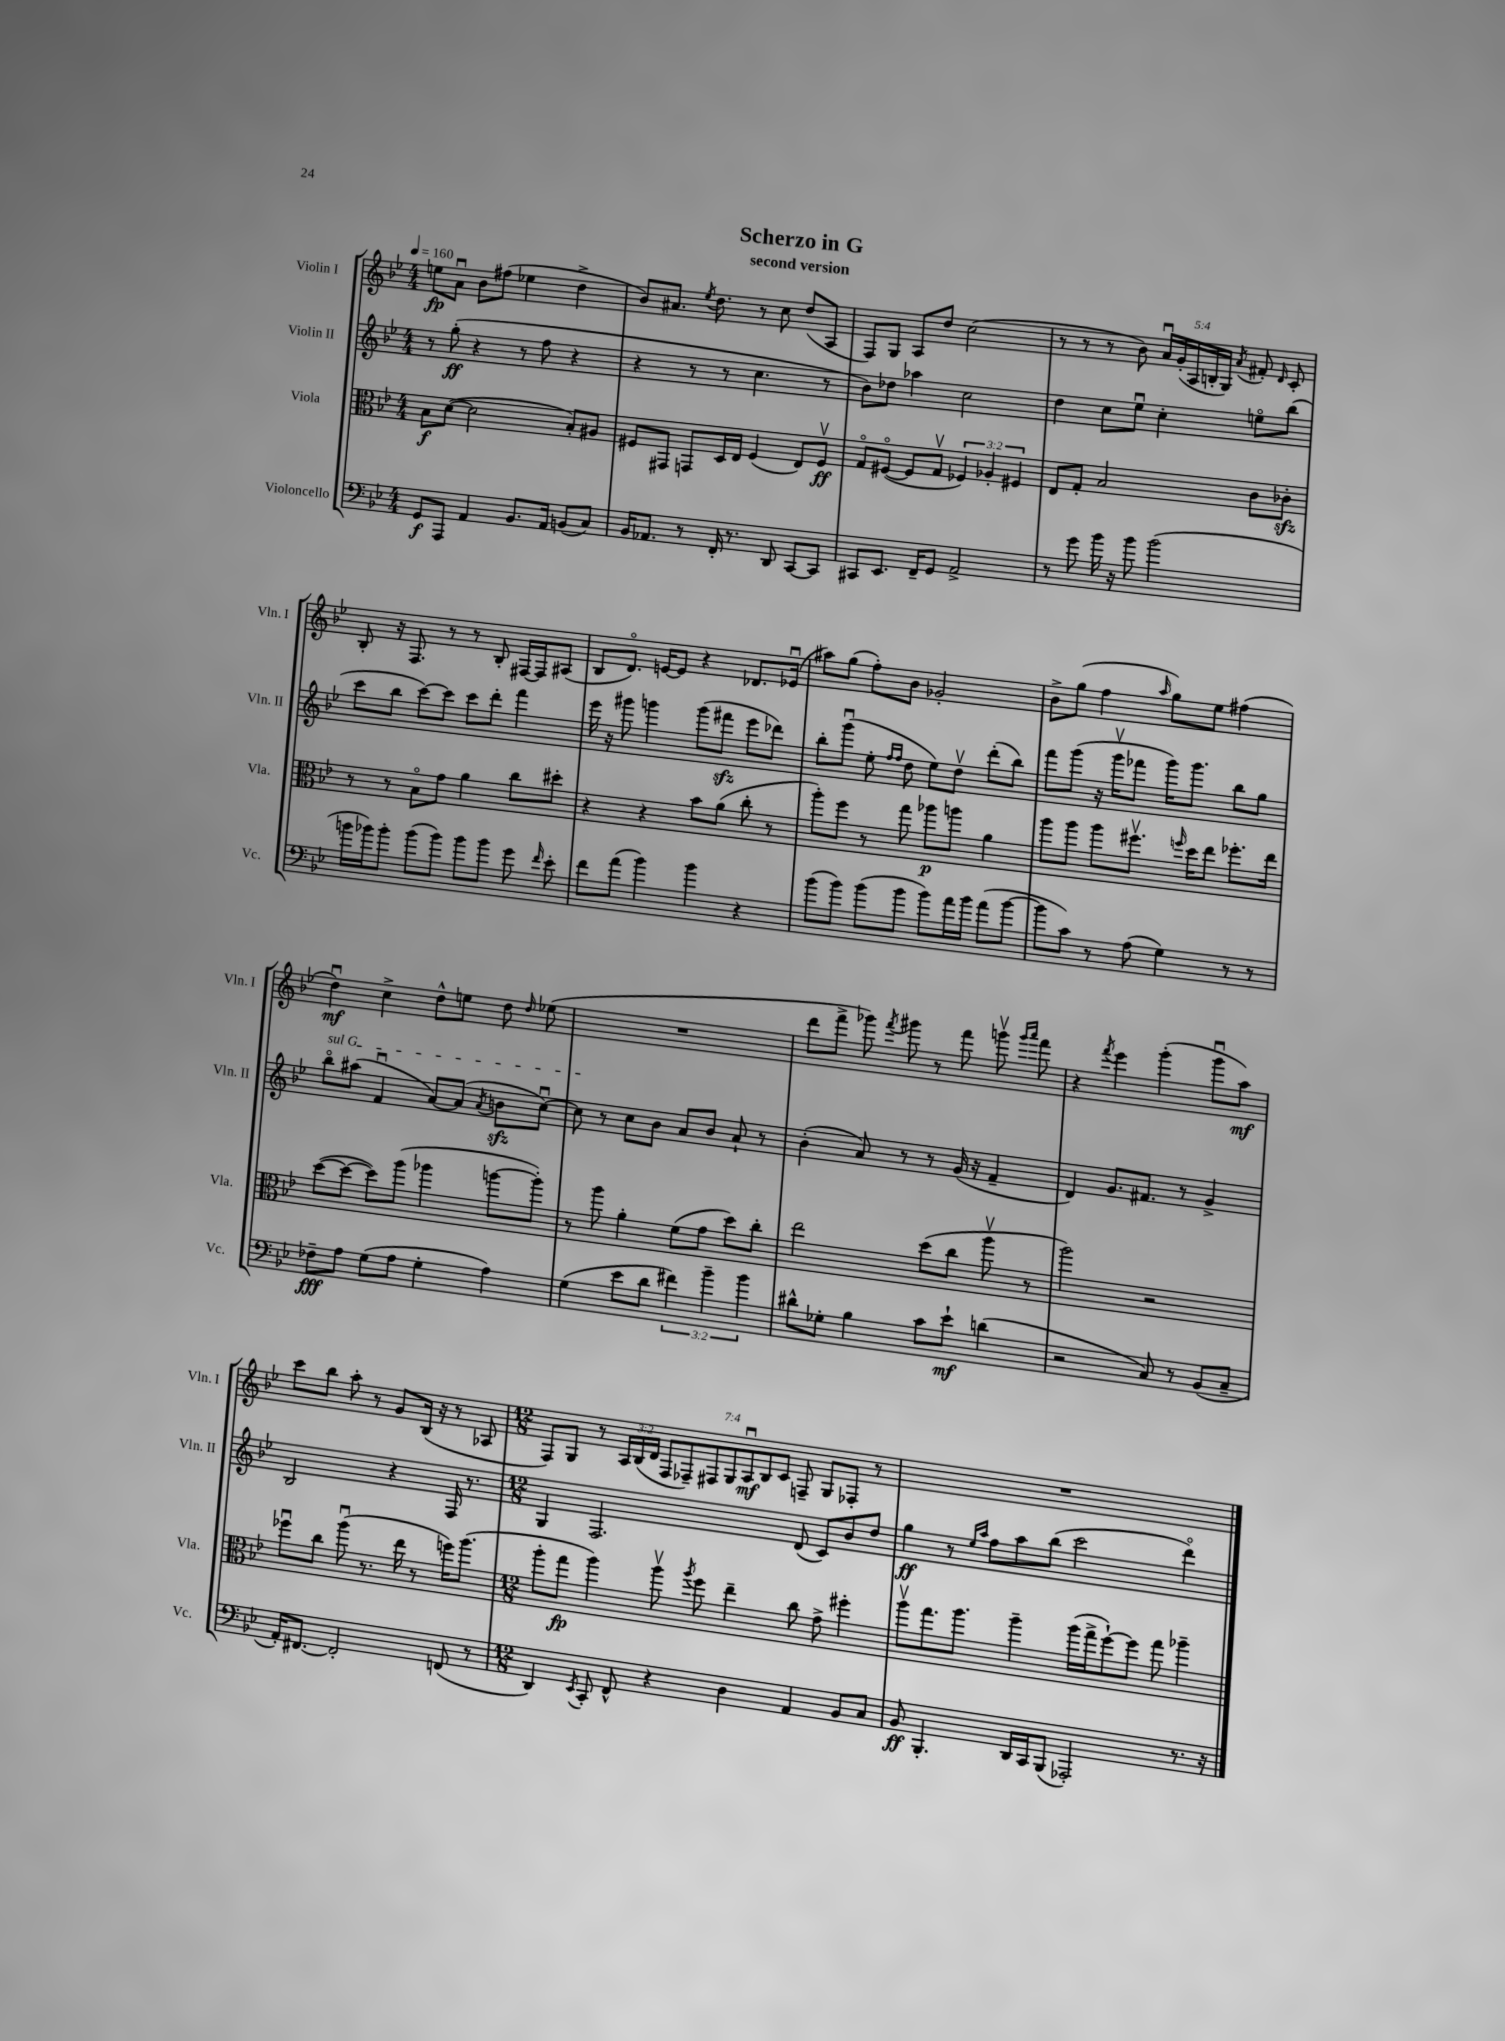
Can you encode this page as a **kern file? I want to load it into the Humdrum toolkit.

**kern	**kern	**kern	**kern
*staff4	*staff3	*staff2	*staff1
*clefF4	*clefC3	*clefG2	*clefG2
*k[b-e-]	*k[b-e-]	*k[b-e-]	*k[b-e-]
*M4/4	*M4/4	*M4/4	*M4/4
*MM160	*MM160	*MM160	*MM160
8GG	8B-	8r	8ee
8AAA	([8d	(8gg'	8au
4AA	2d]	4r	8b-
.	.	.	(8ff#
8.BB-	.	8r	4ee-
.	.	8ff	.
16AA	.	.	.
(8BB	8B-')	4r	4dd^
8C)	8A#	.	.
=	=	=	=
16BB-	8F#	4r	8b-)
8.AA-	.	.	.
.	8GG#	.	8.a#
8r	8GG	8r	.
.	.	.	8qee-
.	.	.	8.dd
16FF'	16D	8r	.
8.r	16E-	.	.
.	(4F#	4.cc	8r
8DD	.	.	8cc
[8CC	8E-)	.	(8dd
8CC]	8F#v	8r	8A
=	=	=	=
8CC#	8Go	8b-)	8F)
8.EE-	([8F#o	8dd-	8G
.	8F#]	4aa-	8A
16FF~	.	.	.
8GG	8Gv	.	8dd
2AA^	6F-)	2cc	(2cc
.	6A-'	.	.
.	6F#	.	.
=	=	=	=
8r	8E-	4dd	8r
8g	8G'	.	8r
16b-	2B-	8cc	8r
16r	.	.	.
8b-	.	8ee-u	8b-)
(2b-	.	4cc'	20au
.	.	.	(20g'
.	.	.	20A
.	.	.	20B'
.	.	.	20G)
.	.	.	8qa
.	8c	8eeo	8f#'
.	.	.	16qqd
.	8c-'	(8bb-	8c'
=	=	=	=
16b	8r	8ccc	8B-'
16b-)	.	.	.
8b-'	8r	8bb-	16r
.	.	.	8.F
(8b-	8B-o	[8ccc)	.
8b-)	8g	8ccc]	8r
8b-	4a	8ccc	8r
8b-	.	8ddd'	8B-'
8g	8cc	4fff	[16F#
.	.	.	16F#]
16qqf	.	.	.
8e-'	8dd#'	.	(8A#
=	=	=	=
8f	4r	16eee-	8B-
.	.	16r	.
(8a	.	8ggg#	8.do)
4b-)	4r	4ggg	.
.	.	.	[16e
.	.	.	8e]
4b-	8b-	(8ggg	4r
.	(8a	8fff#	.
4r	8cc'	8eee-	8.d-
.	8r	8ddd-)	.
.	.	.	(16e-u
=	=	=	=
(8b-	8aa')	8bb-'	8aa#)
8b-)	8ff	(8gggu	(8gg
(8b-	8r	8ee-'	8ff')
.	.	16qqff	.
.	.	16qqff	.
8b-	8gg	8dd	8b-
8b-)	8aa-	8ee-)	2g-'
16a	8aa	8ddv	.
16b-	.	.	.
(8a	4a	(8ddd'	.
[8b-	.	8bb-)	.
=	=	=	=
8b-]	8aa	8fff	8b-^
8c)	8aa	(8ggg	(8gg
8r	8aa	16r	4ff
.	.	16gggv	.
(8A	8.ff#v	8fff-	.
.	.	.	16qqaa
4G)	.	16ggg)	8gg)
.	16qqff	.	.
.	16dd	8.ggg	.
.	8ee-	.	8ee-
8r	8.ff-'	8bb-	(4ff#
8r	.	8gg	.
.	16ee-	.	.
=	=	=	=
8F-~	([8dd	8bb-o	4ddu)
8A	8dd_	(8aa#	.
(8G	8dd])	4fu	4cc^
8A	(8aa	.	.
4G'	4aa-	[8a)	8dd^^
.	.	(8a]	8ee
.	.	8qa	.
4A)	[8aa	8b	8dd
.	.	.	16qqdd
.	8aa'])	[8ccu)	(8ee-
=	=	=	=
(4G	8r	8cc]	1r
.	8aa	8r	.
8e-	4a'	8cc	.
8d	.	8b-	.
6f#)	(8f	8a	.
.	8g	8b-	.
6b-~	.	.	.
.	8dd)	8a`	.
6b-	.	.	.
.	8cc'	8r	.
=	=	=	=
8d#^^	2ee-	(4b-'	8ddd
8G-'	.	.	8fff^
4B-	.	8a)	8ggg-)
.	.	.	8qfff
.	.	8r	8ggg#
8c	(8dd	8r	8r
8e-`	8cc	(16g	8fff
.	.	16r	.
(4d	8aav	4f~	8gggv
.	.	.	16qqggg
.	.	.	16qqaaa
.	8r	.	8fff
=	=	=	=
2r	2aa)	4d)	4r
.	.	.	8qfff
.	.	8.g	4eee-
.	.	8.f#	.
8C)	2r	.	(4ggg'
8r	.	8r	.
(8BB-	.	4g^	8gggu
8C~	.	.	8aa)
=	=	=	=
16AA')	8ff-u	2B-	8ccc
[8.FF#	.	.	.
.	8cc	.	8bb-
2FF#']	(8aau	.	8aa'
.	8.r	.	8r
.	.	4r	8g
.	16ee-	.	.
.	8r	.	(16B-
.	.	.	16r
(8FF	16ff)	16F	8r
.	(8.aa	8.r	.
8r	.	.	8A-
=	=	=	=
*M12/8	*M12/8	*M12/8	*M12/8
4DD)	8aa'	4G	8F)
.	8gg	.	8G
8qEE-	.	.	.
8CC'	4aa)	2.F	8r
8FF^^	.	.	24A
.	.	.	(24B-
.	.	.	24d
4r	8aav	.	14F
.	.	.	14F-~)
.	8qaa	.	.
.	8ff	.	.
.	.	.	14F#
.	.	.	14G
4D	4ee-~	.	.
.	.	.	14Au
.	.	.	14B-
.	.	.	14c
4AA	8cc	(8d	8F~
.	8g^	8c)	8G
8BB-	4ff#'	8b-	8F-'
8C	.	8dd	8r
=	=	=	=
8BB-	8aav	4gg	1.r
4.BBB-'	8.gg	.	.
.	.	8r	.
.	8.aa	.	.
.	.	16qqee-	.
.	.	16qqaa	.
.	.	8ff	.
16DD	4aa~	8aa	.
16CC	.	.	.
(8BBB-	.	(8bb-	.
2AAA-')	(16aa	2ccc	.
.	16gg^	.	.
.	[8ff`)	.	.
.	8ff]	.	.
.	8gg	.	.
8.r	4aa-~	4dddo)	.
16r	.	.	.
==	==	==	==
*-	*-	*-	*-
